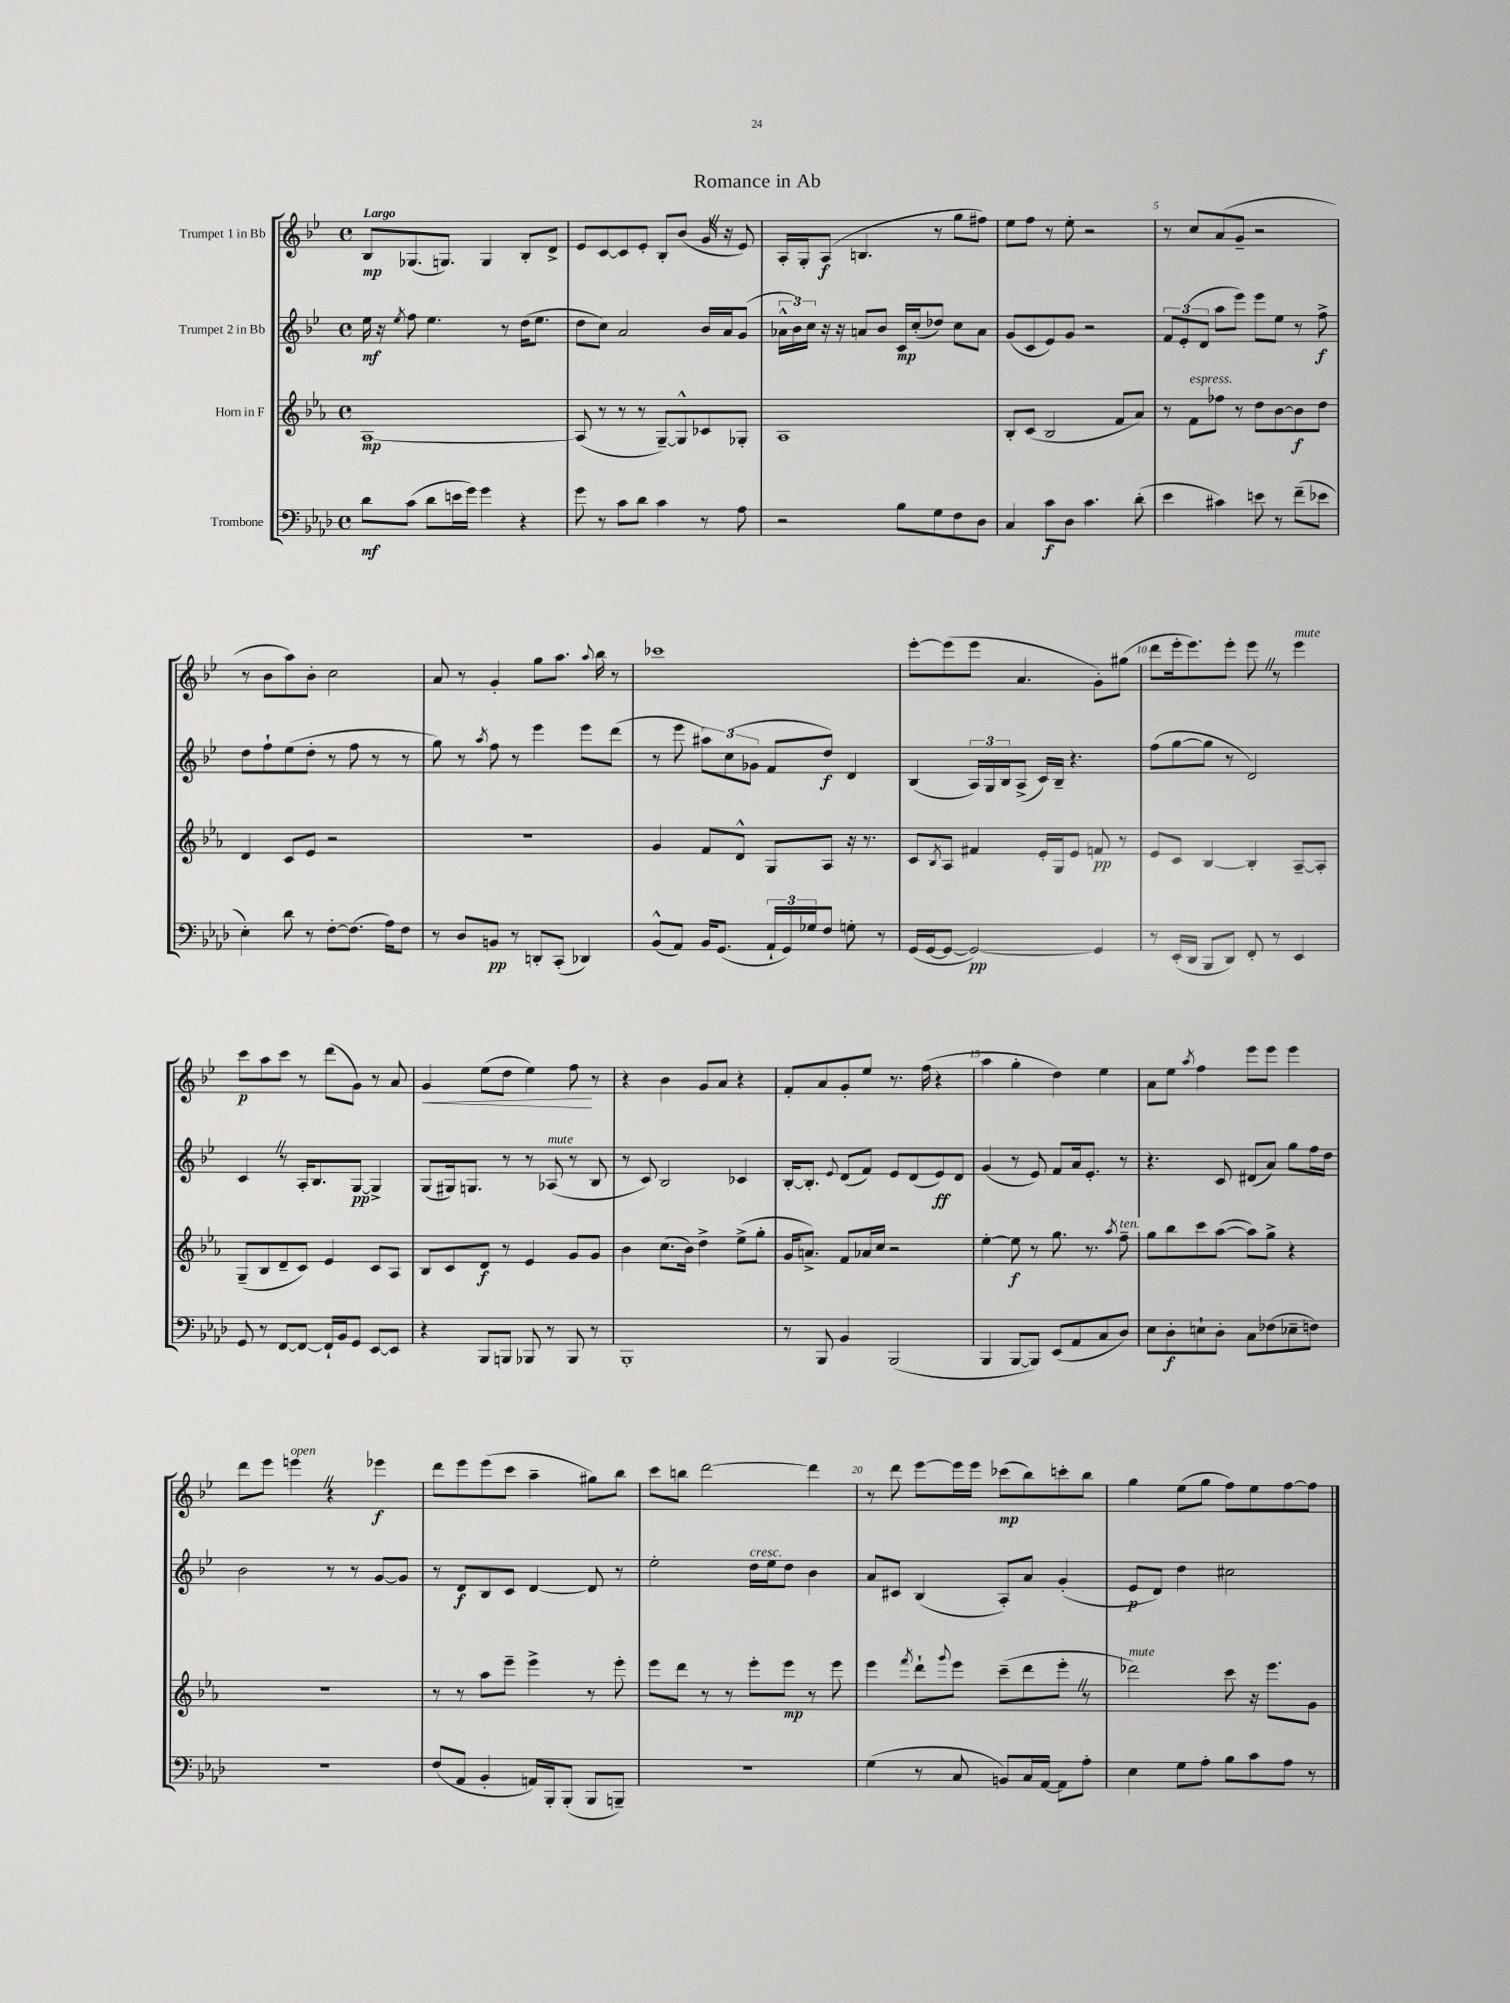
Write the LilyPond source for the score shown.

\header { title = "Romance in Ab" }
<<
\new StaffGroup <<
\new Staff = "s0" \with { instrumentName = "Trumpet 1 in Bb" } {
    \clef treble \key bes \major \defaultTimeSignature \time 4/4 \tempo "Largo"
    bes8\mp ges8.( g8.) g4 bes8-. d'8-> |
    ees'8 c'8~ c'8 ees'8-. bes8-. bes'8( g'16 \once \override BreathingSign.text = \markup { \musicglyph "scripts.caesura.straight" } \breathe r16 ees'8) |
    a16-. g16-. a8\f( b4. r8 g''8 fis''8) |
    ees''8 f''8 r8 ees''8-. r2 |
    r8 c''8 a'8( g'8-- r2 |
    r8 bes'8 a''8) bes'8-. c''2 |
    a'8 r8 g'4-. g''8 a''8. \appoggiatura { a''8 } bes''16 r8 |
    ces'''1 |
    ees'''8~-. ees'''8( ees'''8 a'4. g'8-.) gis''8( |
    d'''8 ees'''16-. ees'''8.) ees'''8-. ees'''8 \once \override BreathingSign.text = \markup { \musicglyph "scripts.caesura.straight" } \breathe r8 ees'''4^\markup { \italic "mute" } |
    c'''8\p a''8 c'''8 r8 d'''8( g'8) r8 a'8 |
    g'4\< ees''8( d''8 ees''4) f''8\! r8 |
    r4 bes'4 g'8 a'8 r4 |
    f'8-. a'8 g'8-. ees''8 r8. f''16( r4 |
    a''4 g''4-. d''4) ees''4 |
    a'8 ees''8 \acciaccatura { a''8 } f''4 ees'''8 ees'''8 ees'''4 |
    d'''8 ees'''8 e'''4^\markup { \italic "open" } \once \override BreathingSign.text = \markup { \musicglyph "scripts.caesura.straight" } \breathe r4 ees'''4\f |
    d'''8 ees'''8 ees'''8( c'''8 a''4-- gis''8) bes''8 |
    c'''8 b''8 d'''2~ d'''4 |
    r8 d'''8 ees'''8~ ees'''16 ees'''16 ces'''8\mp( bes''8) c'''8-. bes''8 |
    g''4 ees''8( g''8 f''8) ees''8 f''8~ f''8 \bar "|." |
}
\new Staff = "s1" \with { instrumentName = "Trumpet 2 in Bb" } {
    \clef treble \key bes \major \defaultTimeSignature \time 4/4
    ees''16\mf r16 \acciaccatura { ees''8 } f''8 ees''4. r8 d''16( ees''8. |
    d''8 c''8) a'2 bes'16 a'16 g'8( |
    \tuplet 3/2 { aes'16-^ bes'16) c''16 } r16 r16 a'8 bes'8 c'16\mp c''16-.( des''8) c''8 a'8 |
    g'8( c'8 ees'8) g'8 r2 |
    \tuplet 3/2 { f'8 ees'8-.( d'8 } a''8 ees'''8) ees'''8 ees''8 r8 f''8->\f |
    d''8 f''8-! ees''8( d''8-. r8 f''8 r8 r8 |
    g''8) r8 \acciaccatura { a''8 } f''8 r8 ees'''4 ees'''8 d'''8( |
    r8 ees'''8 \tuplet 3/2 { ais''8) c''8( ges'8 } f'8 d''8\f) d'4 |
    bes4( \tuplet 3/2 { a16) g16 bes16 } a8->( c'16) bes16-- r4. |
    f''8( g''8~ g''8 r8 d'2) |
    c'4 \once \override BreathingSign.text = \markup { \musicglyph "scripts.caesura.straight" } \breathe r8 a16-. bes8. g8~\pp g4-> |
    g8( gis16) g8. r8 r8 aes8^\markup { \italic "mute" }( r8 bes8 |
    r8 c'8) bes2 ces'4 |
    bes16~-. bes8.-. \appoggiatura { ees'8 } d'8( f'8) ees'8 d'8( ees'8\ff) d'8 |
    g'4( r8 ees'8) f'8 a'16 ees'8.-. r8 |
    r4. c'8 dis'8( a'8) g''8 f''16 d''16 |
    bes'2 r8 r8 g'8~ g'8 |
    r8 d'8\f bes8 c'8 d'4~ d'8 r8 |
    ees''2-. d''16^\markup { \italic "cresc." } ees''16 d''8 bes'4 |
    a'8 cis'8 bes4( a8-.) a'8 g'4-.( |
    ees'8\p d'8) d''4 cis''2 \bar "|." |
}
\new Staff = "s2" \with { instrumentName = "Horn in F" } {
    \clef treble \key ees \major \defaultTimeSignature \time 4/4
    aes1~\mp |
    aes8( r8 r8 r8 g8~--) g8-^ ces'8 ges8-. |
    aes1 |
    bes8-. c'8( bes2 f'8 aes'8) |
    r8 f'8^\markup { \italic "espress." } fes''8 r8 d''8 bes'8~ bes'8\f d''8 |
    d'4 c'8 ees'8 r2 |
    R1 |
    g'4 f'8 d'8-^ g8 aes8 r16 r8. |
    c'8 \acciaccatura { bes8 } aes8 fis'4 ees'16-. g16 ees'8 f'8\pp r8 |
    ees'8 c'8 bes4~ bes4-. aes8~-- aes8-. |
    g8--( bes8 d'8-- c'8) ees'4 c'8 aes8 |
    bes8 c'8 d'8\f r8 ees'4 g'8 g'8 |
    bes'4 c''8.( bes'16) d''4-> ees''8->( g''8-. |
    g'16 a'8.->) f'8 aes'16 c''16 r2 |
    ees''4~-. ees''8\f r8 g''8. r8. \acciaccatura { aes''8 } f''8--^\markup { \italic "ten." } |
    g''8 bes''8 c'''8 aes''8~( aes''8) g''8-> r4 |
    R1 |
    r8 r8 aes''8 ees'''8-- ees'''4-> r8 ees'''8-. |
    ees'''8 d'''8 r8 r8 ees'''8-. ees'''8\mp r8 ees'''8 |
    ees'''4 \acciaccatura { f'''8 } d'''8-! \appoggiatura { g'''8 } ees'''8 c'''8--( d'''8 ees'''8-. \once \override BreathingSign.text = \markup { \musicglyph "scripts.caesura.straight" } \breathe r8 |
    des'''2^\markup { \italic "mute" }) c'''8 r16 ees'''8. g'8 \bar "|." |
}
\new Staff = "s3" \with { instrumentName = "Trombone" } {
    \clef bass \key aes \major \defaultTimeSignature \time 4/4
    des'8\mf c'8( des'8 e'16 g'16) g'4 r4 |
    g'8 r8 c'8 des'8 c'4 r8 aes8 |
    r2 bes8 g8 f8 des8 |
    c4 c'8\f des8 c'4. des'8-.( |
    ees'4 cis'4) e'8 r8 f'8--( ees'8 |
    ees4-.) des'8 r8 f8~-. f8.( aes16) f8 |
    r8 des8 b,8\pp r8 d,8-. c,8-.( des,4) |
    bes,8-^( aes,8) bes,16 g,8.( \tuplet 3/2 { aes,16-! g,16) ges16 } f8 g8-. r8 |
    g,16( g,16~ g,8~ g,2~\pp) g,4 |
    r8 ees,16-.( des,16 bes,,8 des,8) f,8-. r8 ees,4 |
    g,8 r8 f,8~ f,8~ f,16-! bes,16 g,8 ees,8~ ees,8 |
    r4 bes,,8 b,,8 bes,,8 r8 bes,,8 r8 |
    bes,,1-. |
    r8 bes,,8 bes,4 bes,,2( |
    bes,,4 bes,,8~ bes,,8) ees,8( aes,8 c8 des8) |
    ees8 des8-.\f e8-! des8-. c8 fes8( ees8-- f8) |
    R1 |
    f8( aes,8 bes,4-. a,16) bes,,16-. bes,,8-.( bes,,8 b,,8--) |
    R1 |
    g4( r8 c8 b,8) c16 aes,16~ aes,8 aes8-. |
    ees4 g8 aes8-. bes8 c'8 aes8 r8 \bar "|." |
}
>>
>>
\layout { \context { \Score \override BarNumber.break-visibility = ##(#f #t #t) barNumberVisibility = #(every-nth-bar-number-visible 5) } }
